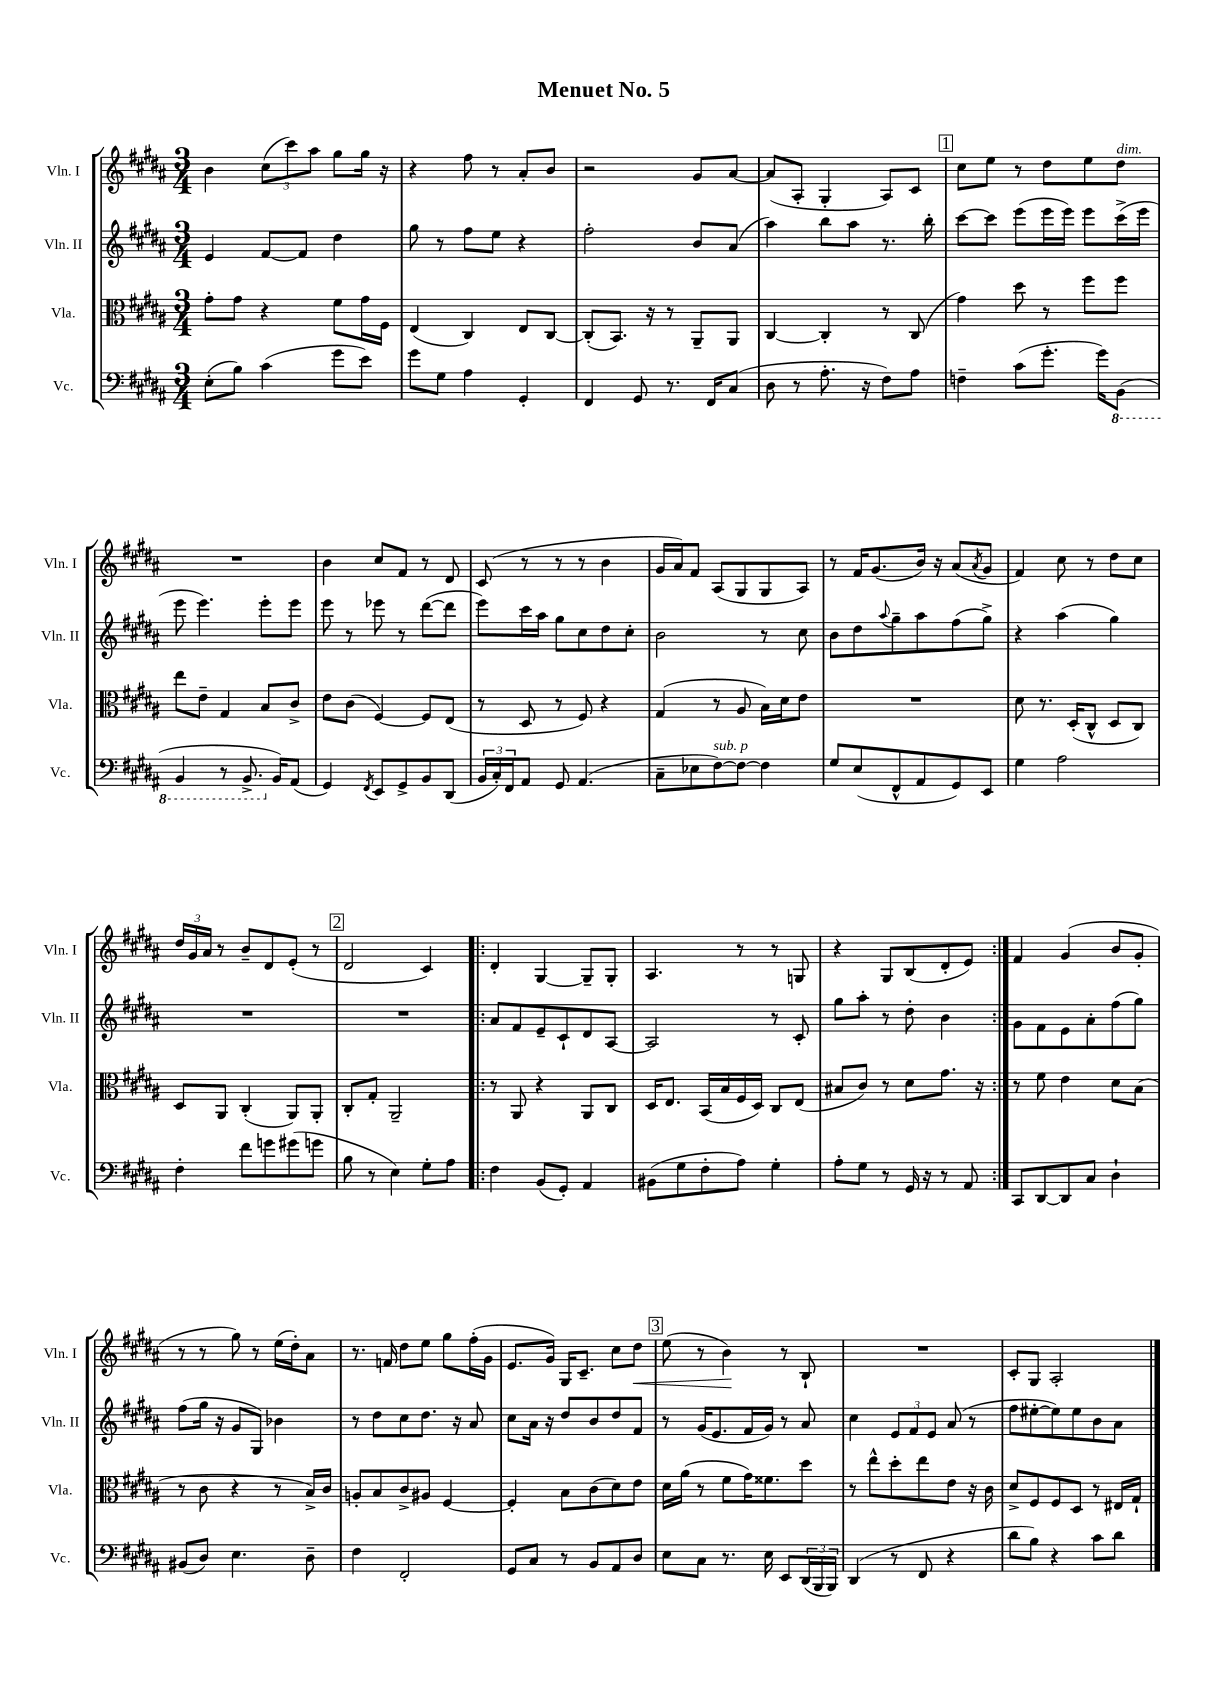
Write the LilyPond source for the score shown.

\header { title = "Menuet No. 5" }
<<
\new StaffGroup <<
\new Staff = "s0" \with { instrumentName = "Vln. I" shortInstrumentName = "Vln. I" } {
    \clef treble \key b \major \numericTimeSignature \time 3/4
    b'4 \tuplet 3/2 { cis''8( cis'''8) ais''8 } gis''8 gis''16 r16 |
    r4 fis''8 r8 ais'8-. b'8 |
    r2 gis'8 ais'8~ |
    ais'8( ais8-. gis4-. ais8) cis'8 |
    \mark \markup { \box "1" } cis''8 e''8 r8 dis''8 e''8 dis''8^\markup { \italic "dim." } |
    R2. |
    b'4 cis''8 fis'8 r8 dis'8 |
    cis'8( r8 r8 r8 b'4 |
    gis'16 ais'16) fis'8 ais8( gis8 gis8 ais8) |
    r8 fis'16 gis'8.( b'16) r16 ais'8( \acciaccatura { ais'8 } gis'8 |
    fis'4) cis''8 r8 dis''8 cis''8 |
    \tuplet 3/2 { dis''16 gis'16 ais'16 } r8 b'8-- dis'8 e'8-.( r8 |
    \mark \markup { \box "2" } dis'2 cis'4) |
    \repeat volta 2 { dis'4-. gis4~ gis8-- gis8-. |
    ais4. r8 r8 g8 |
    r4 gis8 b8( dis'8-. e'8) | }
    fis'4 gis'4( b'8 gis'8-. |
    r8 r8 gis''8) r8 e''16( dis''16-.) ais'8 |
    r8. f'16 dis''8 e''8 gis''8 fis''16-.( gis'16 |
    e'8. gis'16) gis16 cis'8.-- cis''8 dis''8\< |
    \mark \markup { \box "3" } e''8( r8 b'4\!) r8 b8-! |
    R2. |
    cis'8-. gis8 ais2-. \bar "|." |
}
\new Staff = "s1" \with { instrumentName = "Vln. II" shortInstrumentName = "Vln. II" } {
    \clef treble \key b \major \numericTimeSignature \time 3/4
    e'4 fis'8~ fis'8 dis''4 |
    gis''8 r8 fis''8 e''8 r4 |
    fis''2-. b'8 ais'8( |
    ais''4) b''8 ais''8 r8. b''16-. |
    \mark \markup { \box "1" } cis'''8~ cis'''8 e'''8( e'''16 e'''16) e'''8 cis'''16->( e'''16 |
    e'''8 e'''4.) e'''8-. e'''8 |
    e'''8 r8 ees'''8 r8 dis'''8~( dis'''8 |
    e'''8) cis'''16 ais''16 gis''8 cis''8 dis''8 cis''8-. |
    b'2 r8 cis''8 |
    b'8 dis''8 \appoggiatura { ais''8 } gis''8-- ais''8 fis''8( gis''8->) |
    r4 ais''4( gis''4) |
    R2. |
    \mark \markup { \box "2" } R2. |
    \repeat volta 2 { ais'8 fis'8 e'8-- cis'8-! dis'8 ais8~ |
    ais2 r8 cis'8-. |
    gis''8 ais''8-. r8 dis''8-. b'4 | }
    gis'8 fis'8 e'8 ais'8-. fis''8( gis''8) |
    fis''8( gis''16 r16 gis'8 gis8) bes'4 |
    r8 dis''8 cis''8 dis''8. r16 ais'8 |
    cis''8 ais'16 r16 dis''8 b'8 dis''8 fis'8 |
    \mark \markup { \box "3" } r8 gis'16( e'8. fis'16 gis'16) r8 ais'8 |
    cis''4 \tuplet 3/2 { e'8 fis'8 e'8 } ais'8( r8 |
    fis''8 eis''8~-. eis''8) eis''8 b'8 ais'8 \bar "|." |
}
\new Staff = "s2" \with { instrumentName = "Vla." shortInstrumentName = "Vla." } {
    \clef alto \key b \major \numericTimeSignature \time 3/4
    gis'8-. gis'8 r4 fis'8 gis'16 fis16 |
    e4( cis4) e8 cis8~ |
    cis8-.( b,8.) r16 r8 ais,8-- ais,8 |
    cis4~ cis4-. r8 cis8( |
    \mark \markup { \box "1" } gis'4) dis''8 r8 fis''8 fis''8 |
    e''8 e'8-- gis4 b8 cis'8-> |
    e'8 cis'8( fis4~) fis8 e8( |
    r8 dis8 r8 fis8) r4 |
    gis4( r8 ais8 b16) dis'16 e'8 |
    R2. |
    dis'8 r8. dis16-.( cis8-^ dis8 cis8) |
    dis8 ais,8 cis4-.( ais,8) ais,8-. |
    \mark \markup { \box "2" } cis8-. gis8-. ais,2-- |
    \repeat volta 2 { r8 ais,8 r4 ais,8 cis8 |
    dis16 e8. b,16( b16 fis16 dis16) cis8 e8( |
    bis8 cis'8) r8 dis'8 gis'8. r16 | }
    r8 fis'8 e'4 dis'8 b8( |
    r8 cis'8 r4 r8 b16->) cis'16 |
    a8-. b8 cis'8-> ais8 fis4~ |
    fis4-. b8 cis'8( dis'8) e'8 |
    \mark \markup { \box "3" } dis'16 ais'16( r8 fis'8 gis'16) fisis'8. dis''8 |
    r8 e''8-^ dis''8-. e''8 e'8 r16 cis'16 |
    dis'8-> fis8 fis8 dis8 r8 eis16 gis16-! \bar "|." |
}
\new Staff = "s3" \with { instrumentName = "Vc." shortInstrumentName = "Vc." } {
    \clef bass \key b \major \numericTimeSignature \time 3/4
    e8-.( b8) cis'4( gis'8 e'8) |
    gis'8 gis8 ais4 gis,4-. |
    fis,4 gis,8 r8. fis,16 cis8( |
    dis8 r8 ais8.-. r16 fis8) ais8 |
    \mark \markup { \box "1" } f4-- cis'8( gis'8.-. gis'16) \ottava #-1 b,,8( |
    b,,4 r8 b,,8.-> \ottava #0 b,16) ais,8( |
    gis,4) \acciaccatura { fis,8 } e,8 gis,8-> b,8 dis,8( |
    \tuplet 3/2 { b,16 cis16-.) fis,16 } ais,8 gis,8 ais,4.( |
    cis8-- ees8 fis8~^\markup { \italic "sub. p" }) fis8~ fis4 |
    gis8 e8( fis,8-^ ais,8 gis,8) e,8 |
    gis4 ais2 |
    fis4-. fis'8 g'8 gis'8( g'8 |
    \mark \markup { \box "2" } b8 r8 e4) gis8-. ais8 |
    \repeat volta 2 { fis4 b,8( gis,8-.) ais,4 |
    bis,8( gis8 fis8-. ais8) gis4-. |
    ais8-. gis8 r8 gis,16 r16 r8 ais,8 | }
    cis,8 dis,8~ dis,8 cis8 dis4-! |
    bis,8( dis8) e4. dis8-- |
    fis4 fis,2-. |
    gis,8 cis8 r8 b,8 ais,8 dis8 |
    \mark \markup { \box "3" } e8 cis8 r8. e16 e,8 \tuplet 3/2 { dis,16( b,,16 b,,16) } |
    dis,4( r8 fis,8 r4 |
    dis'8 b8) r4 cis'8 dis'8 \bar "|." |
}
>>
>>
\layout { \context { \Score \remove "Bar_number_engraver" } }
